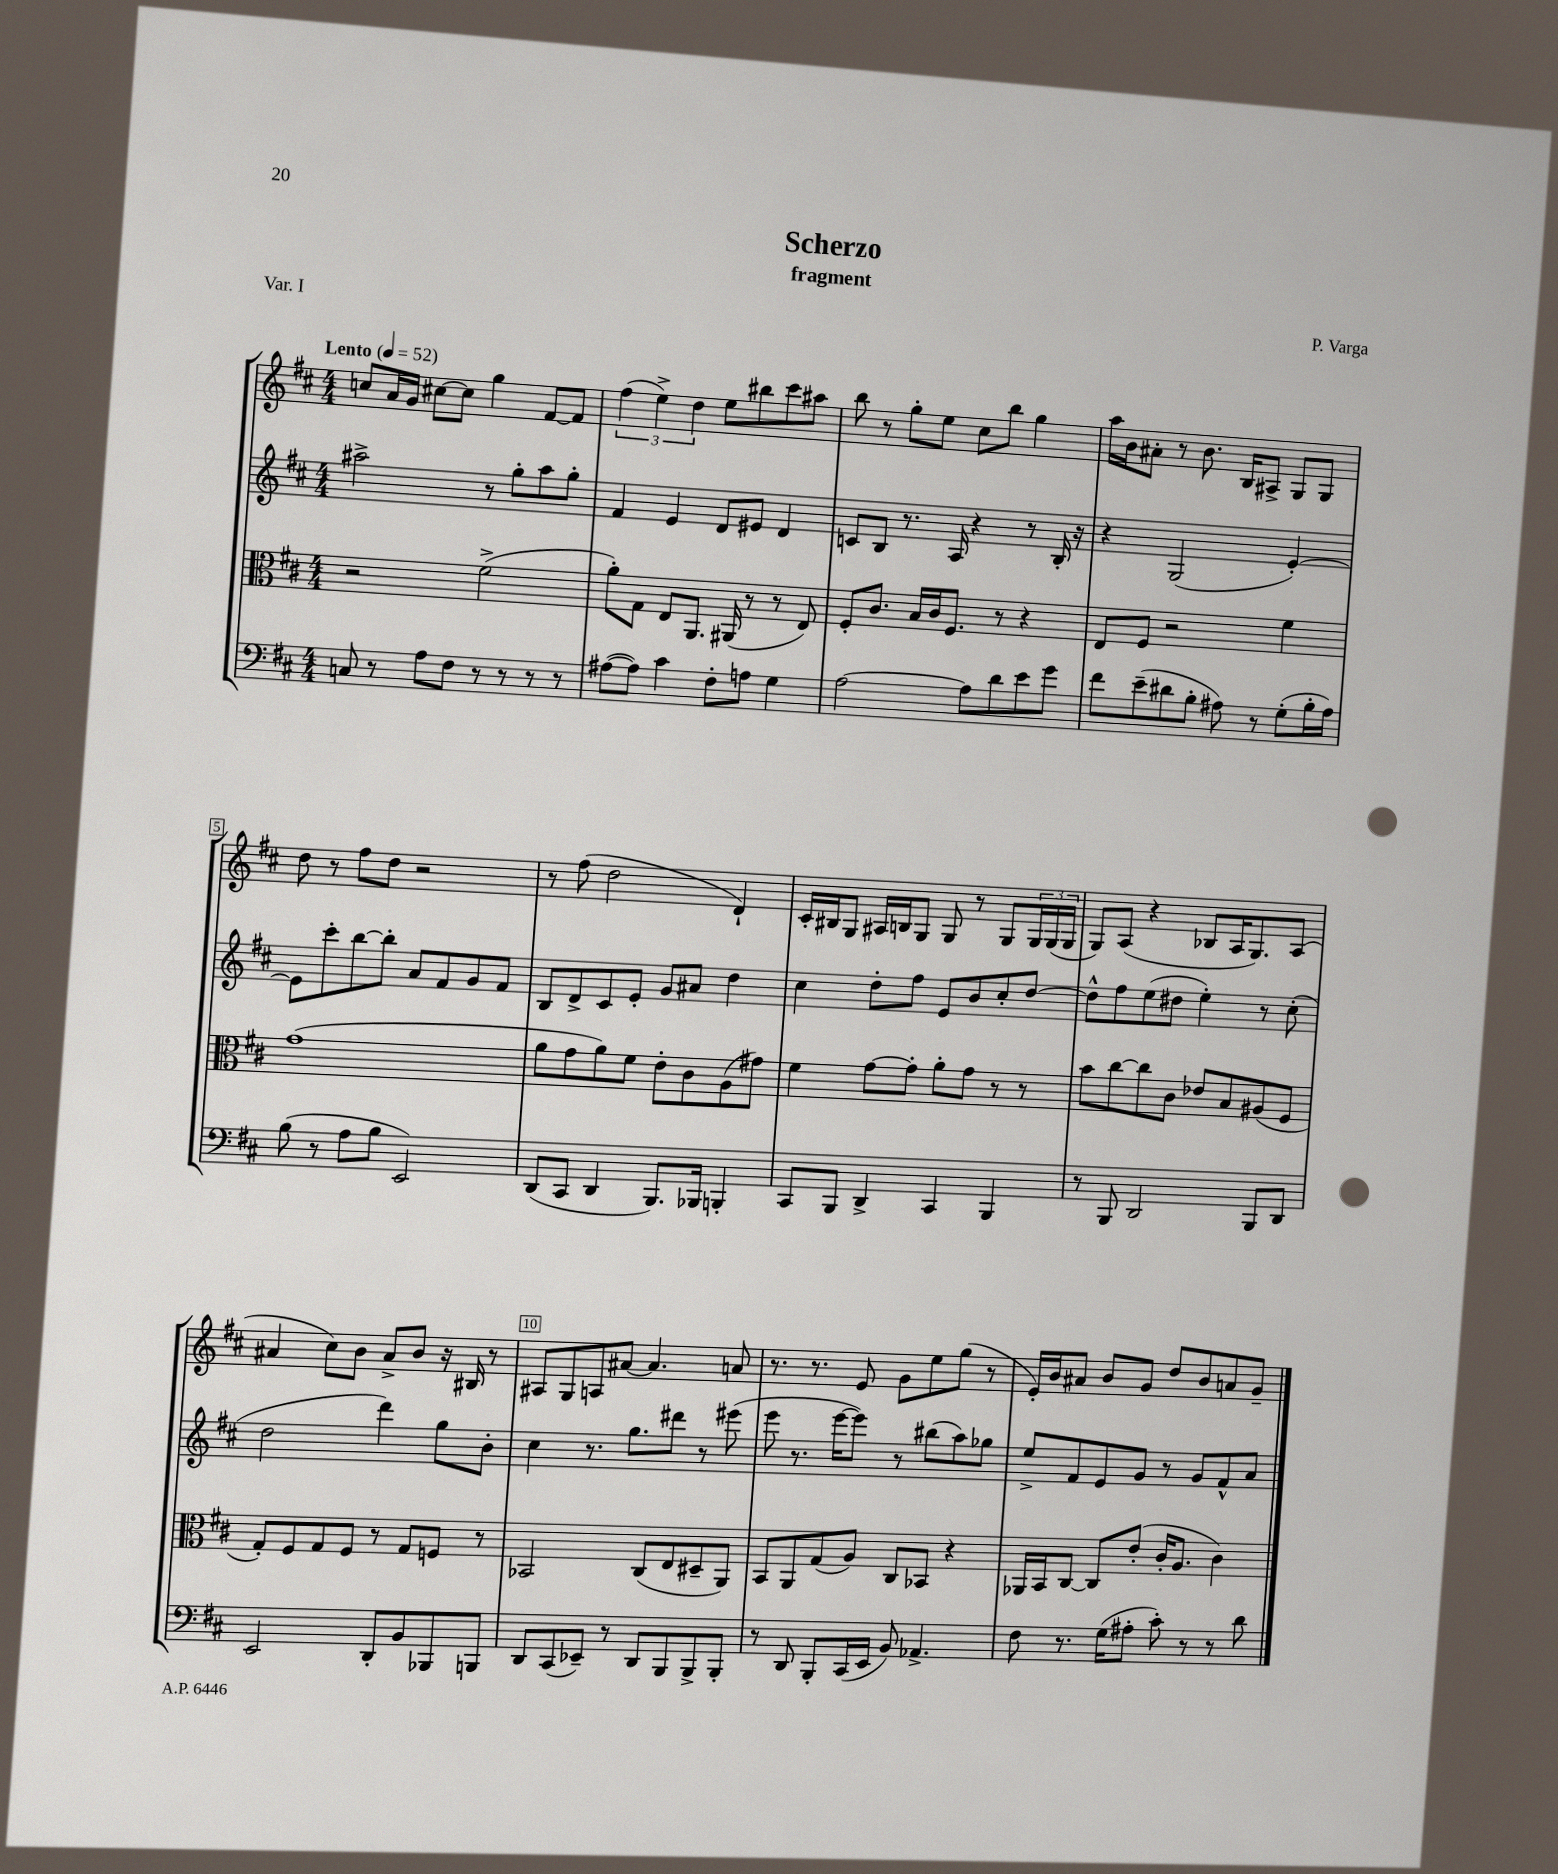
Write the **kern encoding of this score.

**kern	**kern	**kern	**kern
*staff4	*staff3	*staff2	*staff1
*clefF4	*clefC3	*clefG2	*clefG2
*k[f#c#]	*k[f#c#]	*k[f#c#]	*k[f#c#]
*M4/4	*M4/4	*M4/4	*M4/4
*MM52	*MM52	*MM52	*MM52
8C/	2r	2aa#^\	8cc/L
8r	.	.	16a/L
.	.	.	16g/JJ
8A\L	.	.	[8cc#\L
8F#\J	.	.	8cc#\]J
8r	(2f#^\	8r	4gg\
8r	.	8gg'\L	.
8r	.	8aa#\	[8f#/L
8r	.	8gg'\J	8f#/]J
=	=	=	=
([8A#\L	8a'\L)	4f#/	(6ff#\
8A#\]J)	8G\J	.	.
.	.	.	6ee^\)
4c#\	8E/L	4e/	.
.	.	.	6dd\
.	8.AA/J	.	.
8F#'\L	.	8d/L	8ee\L
.	(16AA#/	.	.
8A\J	8r	8e#/J	8bb#\
4G\	8r	4d/	8ccc#\
.	8E/)	.	8aa#\J
=	=	=	=
[2A\	8F#'/L	8c/L	8bb\
.	8.c#/J	8B/J	8r
.	.	8.r	8gg'\L
.	16B/LL	.	.
.	16c#/J	.	8ee\J
.	8.F#/J	16A/	.
8A\]L	.	4r	8cc#\L
8d\	8r	.	8bb\J
8e\	4r	8r	4gg\
8g\J	.	16B'/	.
.	.	16r	.
=	=	=	=
8f#\L	8E/L	4r	16aa\LL
.	.	.	16b\J
(8e~\	8F#/J	.	8a#'\J
8d#\	2r	(2G/	8r
8B'\J	.	.	8.b\
8A#\)	.	.	.
.	.	.	16B/LK
8r	.	.	8A#^/J
(8G'\L	4f#\	[4e'/)	8G/L
16B'\L	.	.	8G/J
16A#\JJ)	.	.	.
=	=	=	=
(8B\	(1g	8e\]L	8dd\
8r	.	8ccc#'\	8r
8A\L	.	[8bb\	8ff#\L
8B\J	.	8bb'\]J	8dd\J
2EE/)	.	8a/L	2r
.	.	8f#/	.
.	.	8g/	.
.	.	8f#/J	.
=	=	=	=
(8DD/L	8a\L	8B/L	8r
8CC#/J	8g\	8d^/	(8ff#\
4DD/	8a\)	8c#/	2dd\
.	8f#\J	8e'/J	.
8.BBB/L)	8e'\L	8g/L	.
.	8c#\	8a#/J	.
16BBB-/Jk	.	.	.
4BBB'/	(8A\	4dd\	4d`/)
.	8g#\J)	.	.
=	=	=	=
8CC#/L	4f#\	4cc#\	16c#'/LL
.	.	.	16B#/J
8BBB/J	.	.	8G/J
4DD^/	[8g\L	8dd'\L	16A#/LL
.	.	.	16B/J
.	8g'\]J	8ff#\J	8G/J
4CC#/	8a'\L	8e/L	8G/
.	8g\J	8b/	8r
4BBB/	8r	8cc#'/	8G/L
.	8r	[8dd/J	24G/L
.	.	.	(24G/
.	.	.	24G/JJ
=	=	=	=
8r	8b\L	8dd^^\]L	8G/L)
8BBB/	[8cc#\	8ff#\	(8A/J
2DD/	8cc#\]	(8ee\	4r
.	8c#\J	8dd#\J	.
.	8e-/L	4ee'\)	8B-/L
.	8B/	.	16A/K
.	.	.	8.G/)
8BBB/L	(8A#/	8r	.
8DD/J	8F#/J	(8cc#'\	(8A/J
=	=	=	=
2EE/	8G'/L)	2dd\	4a#/
.	8F#/	.	.
.	8G/	.	8cc#\L)
.	8F#/J	.	8b\J
8DD'/L	8r	4ddd\)	8a#^/L
8BB/	8G/L	.	8b/J
8BBB-/	8F/J	8gg\L	16r
.	.	.	16B#/
8BBB/J	8r	8b'\J	8r
=	=	=	=
8DD/L	2BB-/	4cc#\	8A#/L
(8CC#/	.	.	8G/
8EE-~/J)	.	8.r	8A/
8r	.	.	[8a#/J
.	.	8.gg\L	.
8DD/L	(8C#/L	.	4.a#/]
8BBB/	8E/	8ddd#\J	.
8BBB^/	8D#~/	8r	.
8BBB'/J	8AA/J)	(8eee#\	8a/
=	=	=	=
8r	8BB/L	8eee\	8.r
8DD/	8AA/	8.r	.
.	.	.	8.r
8BBB'/L	(8G/	.	.
.	.	[16eee\LK	.
(16CC#/L	8A/J)	8eee\]J)	8e/
16EE/JJ	.	.	.
8BB/)	8C#/L	8r	8g\L
4.AA-^/	8BB-/J	(8bb#\L	8ee\
.	4r	8aa\)	(8gg\J
.	.	8gg-\J	8r
=	=	=	=
8F#\	16AA-/LL	8ee^/L	16e'/LL)
.	16BB/J	.	16b/J
8.r	[8C#/J	8f#/	8a#/J
.	8C#/]L	8e/	8b/L
(16G\LK	.	.	.
8A#'\J	(8e'/J	8g/J	8g/J
8c#'\)	16c#'/LK	8r	8dd/L
.	8.A/J	.	.
8r	.	8g/L	8b/
8r	4c#\)	8f#^^/	8a/
8d\	.	8a/J	8g~/J
==	==	==	==
*-	*-	*-	*-
